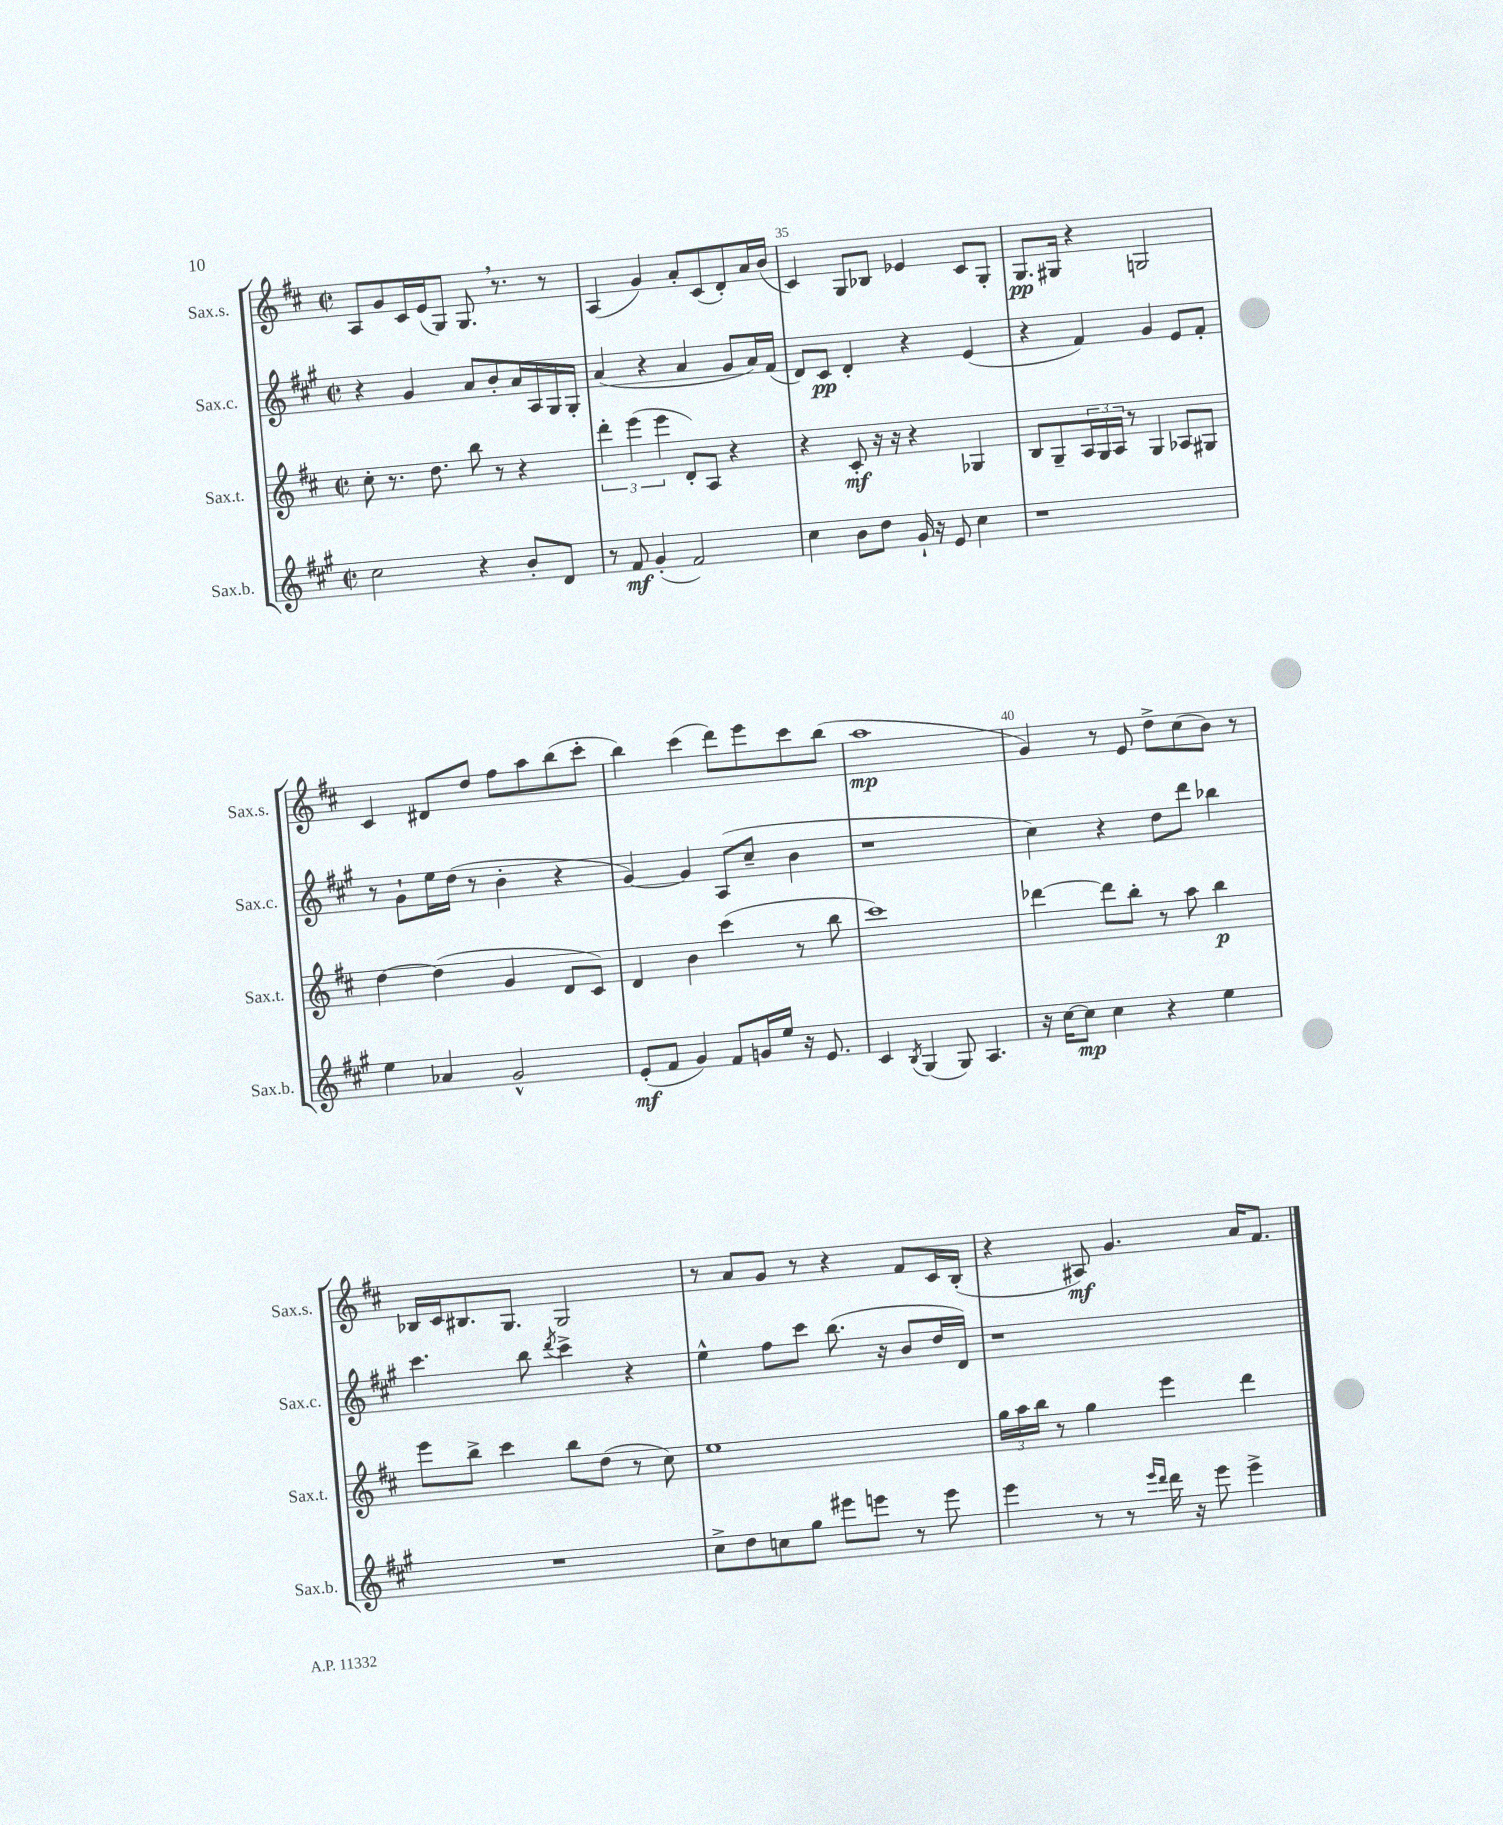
<<
\new StaffGroup <<
\new Staff = "s0" \with { instrumentName = "Sax.s." shortInstrumentName = "Sax.s." } {
    \clef treble \key d \major \defaultTimeSignature \time 2/2
    a8 g'8 cis'16 e'16( g8) g8. \breathe r8. r8 |
    a4( g'4) a'8-. cis'8( d'8-.) a'16 b'16( |
    cis'4) g8 bes8 ees'4 cis'8 g8-. |
    g8.\pp gis16 r4 g2 |
    cis'4 dis'8 d''8 fis''8 a''8 b''8( cis'''8-. |
    b''4) cis'''4( d'''8) e'''8 cis'''8 b''8( |
    a''1\mp |
    g'4) r8 e'8 d''8-> cis''8( b'8) r8 |
    bes16 cis'16 bis8. g8. g2 |
    r8 a'8 g'8 r8 r4 fis'8 cis'16 b16-.( |
    r4 ais8\mf) g'4. a'16 fis'8. \bar "|." |
}
\new Staff = "s1" \with { instrumentName = "Sax.c." shortInstrumentName = "Sax.c." } {
    \clef treble \key a \major \defaultTimeSignature \time 2/2
    r4 gis'4 a'8 b'8-. a'16 a16 gis16 gis16-. |
    a'4( r4 a'4 gis'8 a'16) fis'16( |
    d'8) cis'8\pp d'4-. r4 e'4( |
    r4 fis'4) gis'4 e'8 fis'8-. |
    r8 gis'8-! e''16 d''16( r8 b'4-. r4 |
    gis'4~) gis'4 a8( cis''8-- b'4 |
    r1 |
    cis''4) r4 d''8 d'''8 bes''4 |
    cis'''4. b''8 \acciaccatura { d'''8 } cis'''4-> r4 |
    e''4-^ fis''8 cis'''8 b''8.( r16 b'8 d''16 d'16) |
    r1 \bar "|." |
}
\new Staff = "s2" \with { instrumentName = "Sax.t." shortInstrumentName = "Sax.t." } {
    \clef treble \key d \major \defaultTimeSignature \time 2/2
    cis''8-. r8. d''8. b''8 r8 r4 |
    \tuplet 3/2 { d'''4-. e'''4( e'''4 } d'8-.) a8 r4 |
    r4 cis'8-.\mf r16 r16 r4 ges4 |
    b8 g8-- \tuplet 3/2 { a16 g16 a16 } r8 g4 aes8 gis8 |
    d''4~ d''4( g'4 d'8 cis'8) |
    d'4 b'4 cis'''4( r8 b''8 |
    cis'''1) |
    des'''4~ des'''8 b''8-. r8 a''8 b''4\p |
    e'''8 b''8-> cis'''4 b''8 d''8( r8 cis''8) |
    e''1 |
    \tuplet 3/2 { g''16 a''16 b''16 } r8 g''4 e'''4 d'''4 \bar "|." |
}
\new Staff = "s3" \with { instrumentName = "Sax.b." shortInstrumentName = "Sax.b." } {
    \clef treble \key a \major \defaultTimeSignature \time 2/2
    cis''2 r4 b'8-. d'8 |
    r8 fis'8\mf gis'4-.( fis'2) |
    cis''4 b'8 d''8 gis'16-! r16 e'8 cis''4 |
    r1 |
    e''4 aes'4 gis'2-^ |
    e'8-.\mf( fis'8 gis'4) fis'8 g'16 e''16 r16 e'8. |
    cis'4 \acciaccatura { b8 } gis4( gis8) a4. |
    r16 cis''16~ cis''8\mp cis''4 r4 e''4 |
    R1 |
    cis''8-> d''8 c''8 gis''8 eis'''8 e'''8 r8 e'''8 |
    e'''4 r8 r8 \grace { e'''16 d'''16 } d'''16 r16 e'''8 e'''4-> \bar "|." |
}
>>
>>
\layout { \context { \Score currentBarNumber = #33 \override BarNumber.break-visibility = ##(#f #t #t) barNumberVisibility = #(every-nth-bar-number-visible 5) } }
